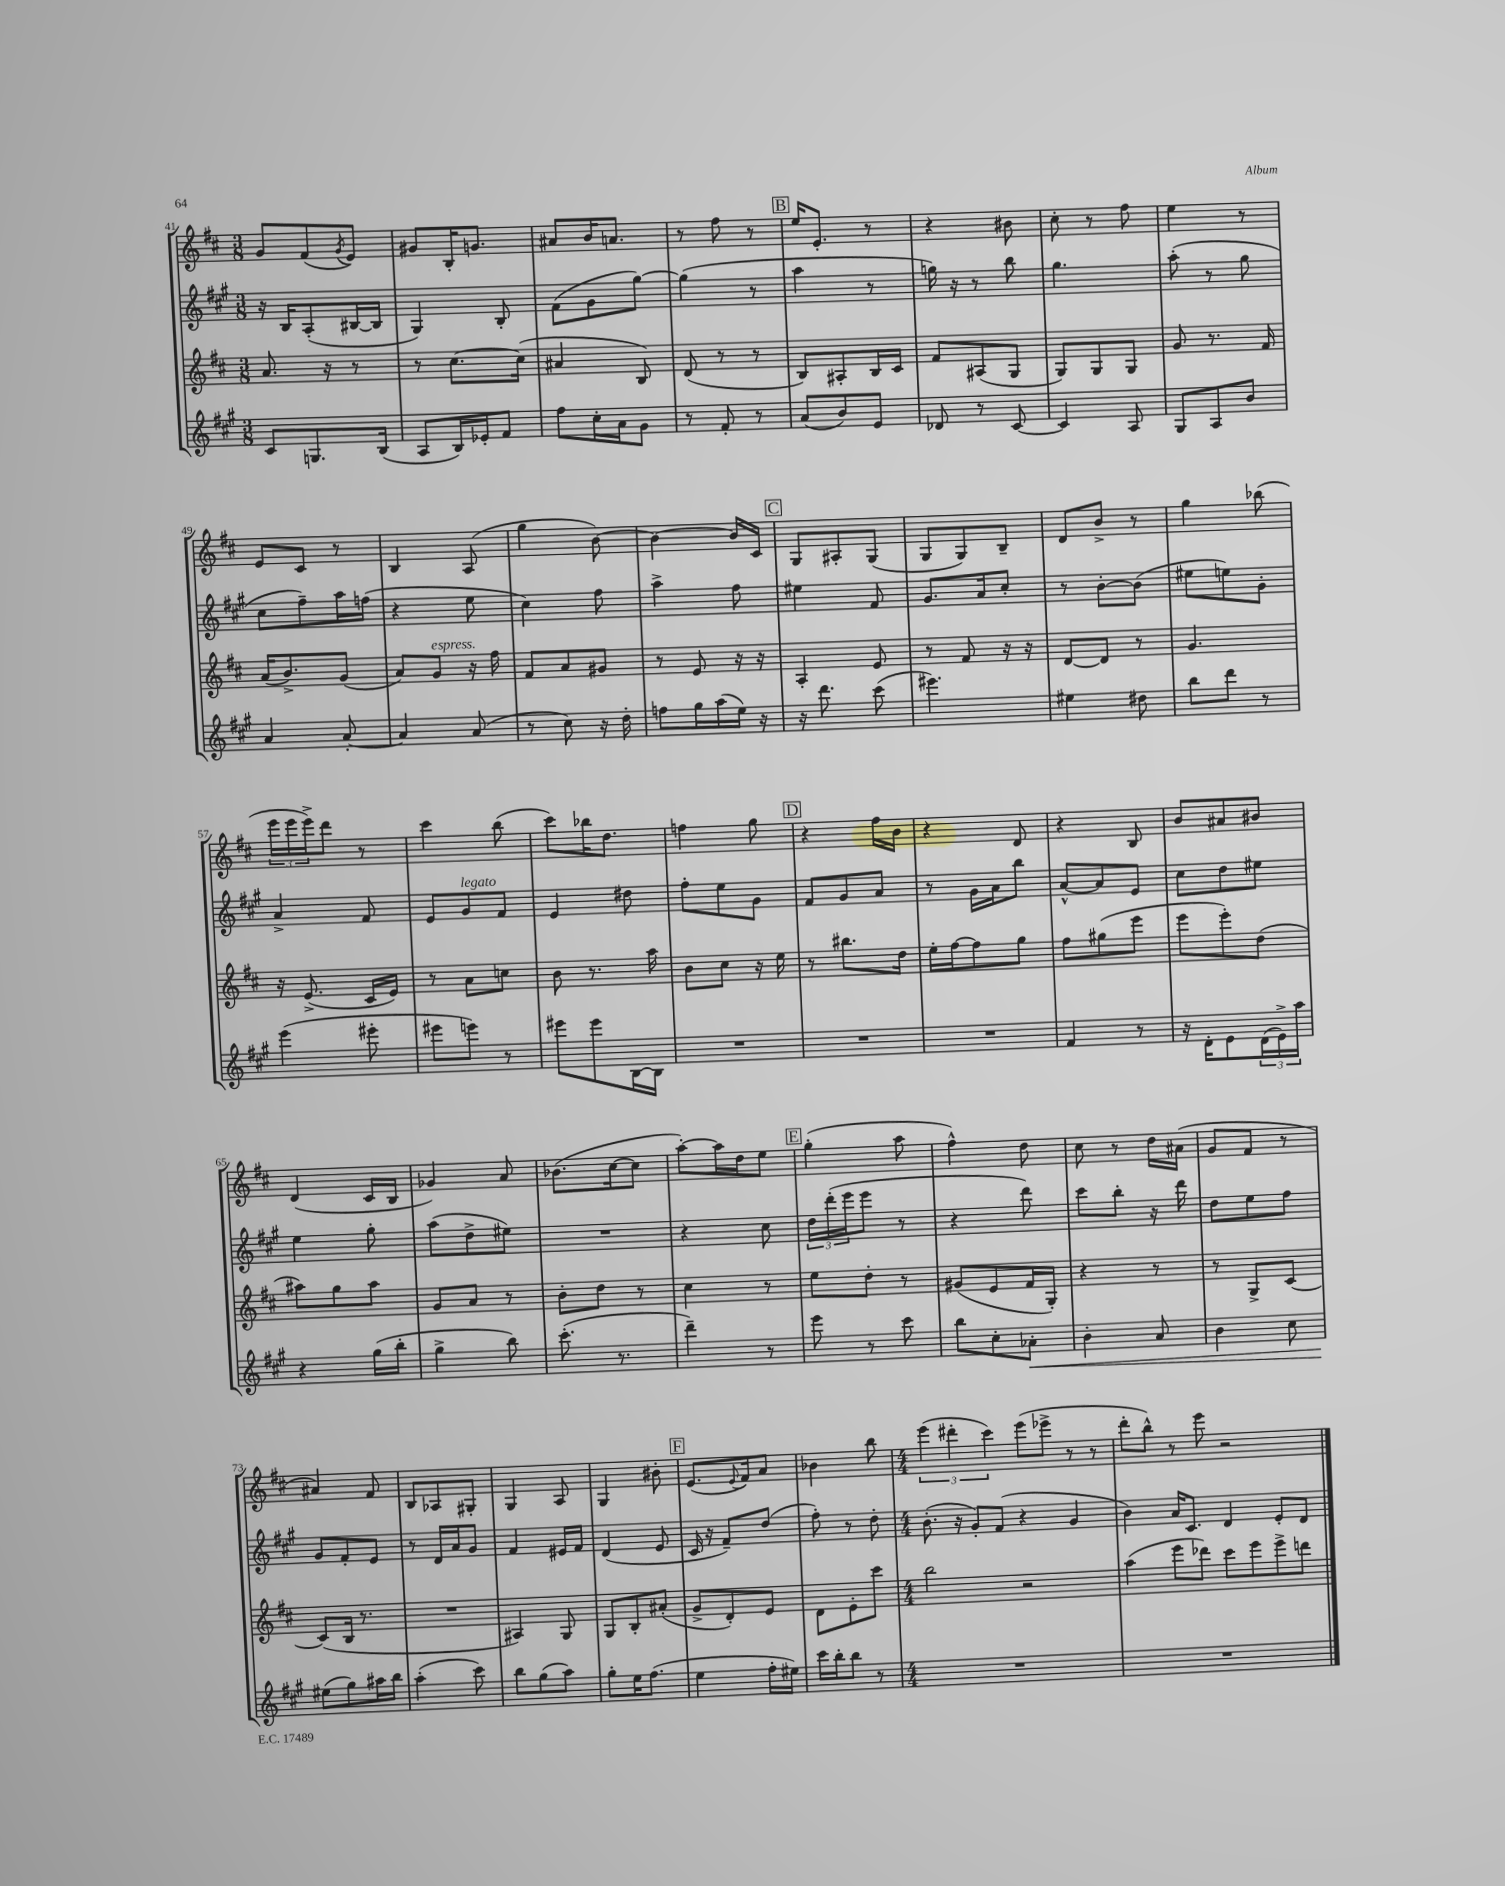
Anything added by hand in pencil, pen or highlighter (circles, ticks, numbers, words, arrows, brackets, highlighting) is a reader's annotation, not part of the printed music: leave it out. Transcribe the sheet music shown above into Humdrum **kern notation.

**kern	**kern	**kern	**kern
*staff4	*staff3	*staff2	*staff1
*clefG2	*clefG2	*clefG2	*clefG2
*k[f#c#g#]	*k[f#c#]	*k[f#c#g#]	*k[f#c#]
*M3/8	*M3/8	*M3/8	*M3/8
8c#/L	8.a/	16r	8g/L
.	.	16B/LK	.
8.G/	.	(8A'/	(8f#/
.	16r	.	.
.	.	.	8qg/
.	8r	[16B#/L	8e/J)
(16B/Jk	.	16B#/]JJ	.
=	=	=	=
8A/L	8r	4G#/)	8g#/L
16B/L)	[8.cc#\L	.	16B'/K
16e-'/J	.	.	8.g/J
8f#/J	.	8B'/	.
.	(16cc#\]Jk	.	.
=	=	=	=
8ff#\L	4a#/	(8f#\L	8a#/L
16cc#'\L	.	8g#\	16b/K
16a\J	.	.	8.a/J
8g#\J	8B/)	[8gg#\J)	.
=	=	=	=
8r	(8d/	(4gg#\]	8r
8f#'/	8r	.	8ff#\
8r	8r	8r	8r
=	=	=	=
(8a/L	8B/L)	4aa\	16ee/LK
.	.	.	8.e'/J
8b/)	8A#'/	.	.
8e/J	16B/L	8r	8r
.	16c#/JJ	.	.
=	=	=	=
8d-/	8f#/L	16gg\)	4r
.	.	16r	.
8r	(8A#/	8r	.
[8c#/	8G/J	8bb\	8b#\
=	=	=	=
4c#/]	8G/L)	4.gg#\	8cc#'\
.	8G/	.	8r
8A/	8G/J	.	8ff#\
=	=	=	=
8G#/L	8g/	(8aa'\	4ee\
8A/	8.r	8r	.
8b/J	.	8gg#\	8r
.	16f#/	.	.
=	=	=	=
4a/	(16a/LK	8cc#\L	8e/L
.	8.b^/)	.	.
.	.	8ff#~\)	8c#/J
[8a'/	(8g/J	16aa\L	8r
.	.	(16ff\JJ	.
=	=	=	=
4a/]	8a/L)	4r	4B/
.	8g/J	.	.
(8a/	16r	8ee\	(8A/
.	16ff#\	.	.
=	=	=	=
8r	8f#/L	4cc#\)	4gg\
8cc#\)	8a/	.	.
16r	8g#/J	8ff#\	[8b\)
16dd'\	.	.	.
=	=	=	=
8ff\L	8r	4aa^\	4b\_
16gg#\L	8e/	.	.
(16aa\	.	.	.
16ee\JJ)	16r	8ff#\	16b/]LL
16r	16r	.	16c#/JJ
=	=	=	=
16r	4A'/	4ee#\	8G/L
8.ddd\	.	.	.
.	.	.	8A#'/
(8ccc#\	8e/	8f#/	(8G/J
=	=	=	=
4.eee#\)	8r	8.g#/L	8G/L
.	8f#/	.	8G/)
.	.	16a/k	.
.	16r	8cc#'/J	8B~/J
.	16r	.	.
=	=	=	=
4ee#\	[8d/L	8r	8d/L
.	8d/]J	[8b'\L	8b^/J
8dd#\	8r	(8b\]J	8r
=	=	=	=
8bb\L	4.g/	8ee#\L	4gg\
8ddd\J	.	8ee\)	.
8r	.	8g#'\J	(8bb-\
=	=	=	=
(4eee\	16r	4a^/	24eee\LL
.	.	.	24eee\
.	(8.e^/	.	.
.	.	.	24eee^\J)
.	.	.	8ddd\J
8eee#'\	16c#/LL	8f#/	8r
.	16e/JJ)	.	.
=	=	=	=
8eee#\L	8r	8e/L	4ccc#\
8eee\J)	8a\L	8g#/	.
8r	8cc\J	8f#/J	(8bb\
=	=	=	=
8eee#\L	8b\	4e/	8ccc#\L)
8eee#\	8.r	.	16bb-\K
.	.	.	8.dd\J
[16B\L	.	8dd#\	.
16B\]JJ	16aa\	.	.
=	=	=	=
4.r	8b\L	8ff#'\L	4ff\
.	8cc#\J	8ee\	.
.	16r	8g#\J	8gg\
.	16ee\	.	.
=	=	=	=
4.r	8r	8f#/L	4r
.	8.bb#\L	8g#/	.
.	.	8a/J	16ff#\LL
.	16dd\Jk	.	16b\JJ
=	=	=	=
4.r	16ee'\LL	8r	4r
.	[16ff#\J	.	.
.	8ff#\]	16g#\LL	.
.	.	16a\J	.
.	8gg\J	8bb\J	8d/
=	=	=	=
4f#/	8ff#\L	[8a^^/L	4r
.	(8gg#\	8a/]	.
8r	8eee\J	8e/J	8B/
=	=	=	=
16r	8eee\L	8cc#\L	8b/L
16d'\LK	.	.	.
8e\	8eee'\)	8dd\	8a#/
(24d\L	(8dd\J	8ee#\J	8b#/J
24e^\)	.	.	.
24aa\JJ	.	.	.
=	=	=	=
4r	8aa#\L)	4ee\	(4d/
.	8gg\	.	.
(16gg#\LL	8aa#\J	8gg#'\	16c#/LL
16bb'\JJ	.	.	16B/JJ
=	=	=	=
4gg#^\	8g/L	(8aa\L	4g-/)
.	8a/J	8dd^\	.
8bb\)	8r	8ee#\J)	8a/
=	=	=	=
(8.ccc#'\	8b'\L	4.r	(8.b-\L
.	8dd\J	.	.
8.r	.	.	[16cc#\k
.	8r	.	8cc#\]J
=	=	=	=
4ddd~\)	4cc#\	4r	[8aa'\L)
.	.	.	16aa\]L
.	.	.	16dd\J
8r	8r	8cc#\	8ee\J
=	=	=	=
8eee\	8ee\L	24dd\LL	(4gg'\
.	.	(24ddd'\	.
.	.	24eee\J	.
8r	8dd'\J	8eee\J	.
8ccc#\	8r	8r	8aa\
=	=	=	=
8bb\L	(8g#/L	4r	4ff#^^\)
8cc#'\	8e/	.	.
8a-'\J	16f#/L	8ddd\)	8dd\
.	16G'/JJ)	.	.
=	=	=	=
4b'\	4r	8ccc#\L	8cc#\
.	.	8bb'\J	8r
8a/	8r	16r	16dd\LL
.	.	16ddd\	(16a#\JJ
=	=	=	=
4b\	8r	8dd\L	8g/L
.	8G^/L	8ee\	8f#/J
8cc#\	[8c#/J	8ff#\J	8r
=	=	=	=
(8ee#\L	(8c#/]L	8g#/L	4a#/)
8gg#\)	16B/Jk	8f#'/	.
.	8.r	.	.
16aa#\L	.	8e/J	8f#/
16bb\JJ	.	.	.
=	=	=	=
(4aa'\	4.r	8r	8B/L
.	.	16d/LL	8A-/
.	.	16a/J	.
8ccc#\)	.	8g#/J	8G#'/J
=	=	=	=
8bb\L	4A#/)	4f#/	4G/
(8gg#\	.	.	.
8aa\J)	8G/	16e#/LL	8A/
.	.	16f#/JJ	.
=	=	=	=
8gg#'\L	8G/L	(4d/	4G/
16ee\K	8B'/	.	.
(8.ff#\J	.	.	.
.	(8a#'/J	8e/	8b#'\
=	=	=	=
4ee\	8g^/L	16c#/	(8.e/L
.	.	16r	.
.	8d'/)	8f#~/L)	.
.	.	.	8qqe/
.	.	.	16f#/k)
16ff#'\LL	8e/J	(8dd/J	8a/J
16ee#\JJ)	.	.	.
=	=	=	=
16ccc#\LL	8d\L	8ff#'\)	4b-\
16bb'\J	.	.	.
8bb\J	8e'\	8r	.
8r	8ccc#\J	8dd'\	8bb\
=	=	=	=
*M4/4	*M4/4	*M4/4	*M4/4
1r	2bb\	(8.b'\	(6eee\
.	.	.	6ddd#'\
.	.	16r	.
.	.	8g#'/L)	.
.	.	.	6ccc#\)
.	.	(8f#/J	.
.	2r	4r	(8eee\L
.	.	.	8eee-^\J
.	.	4g#/	8r
.	.	.	8r
=	=	=	=
1r	(4aa\	4b\)	8ddd'\L
.	.	.	8bb^^\J)
.	8eee\L	16a/LK	8r
.	.	8.c#/J	.
.	8ddd-\J)	.	8eee\
.	8ccc#\L	4d/	2r
.	8eee\	.	.
.	8eee^\	8e'/L	.
.	8ddd\J	8d/J	.
==	==	==	==
*-	*-	*-	*-
